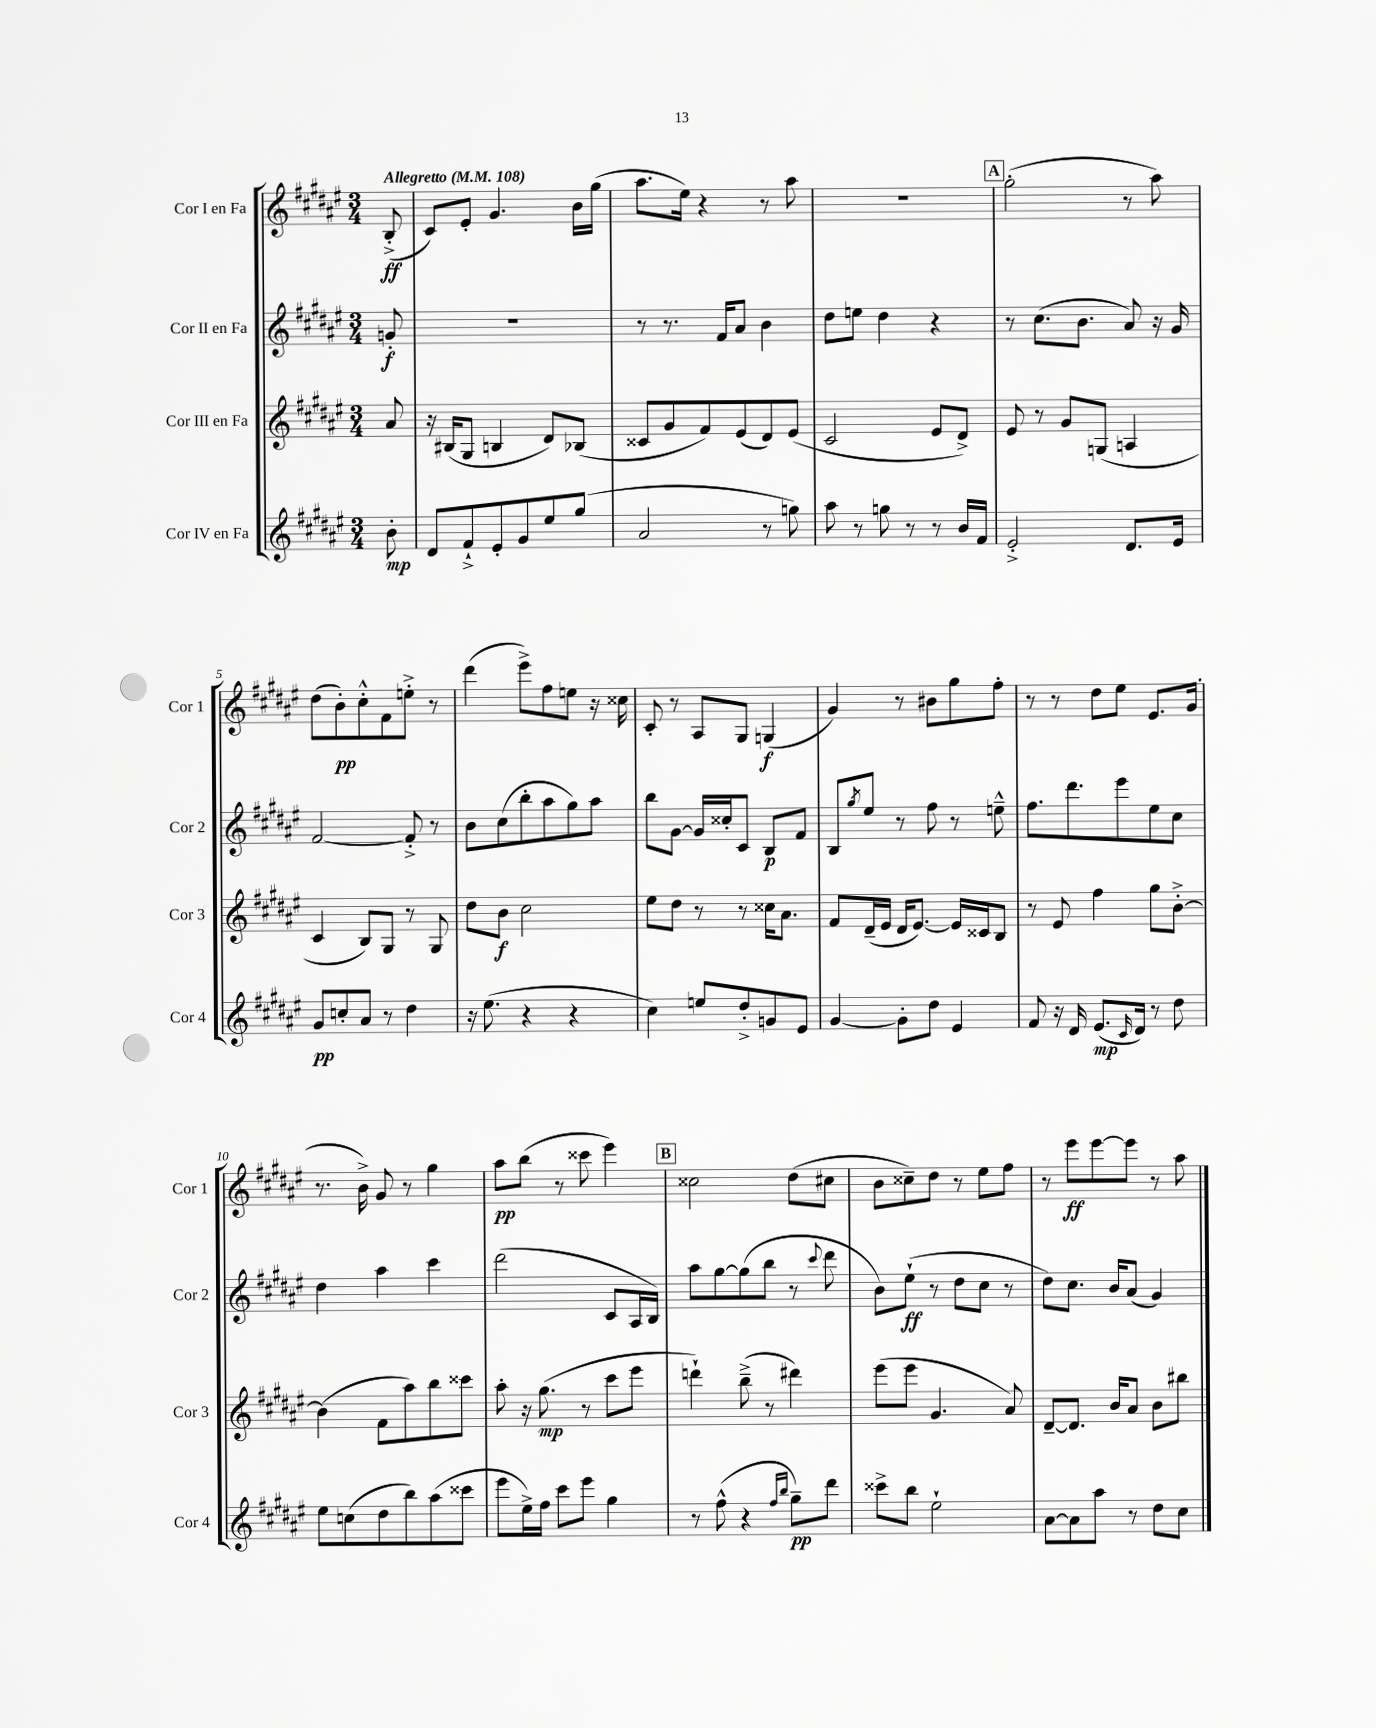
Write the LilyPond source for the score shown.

<<
\new StaffGroup <<
\new Staff = "s0" \with { instrumentName = "Cor I en Fa" shortInstrumentName = "Cor 1" } {
    \clef treble \key fis \major \numericTimeSignature \time 3/4 \partial 8 \tempo "Allegretto" 4 = 108
    b8-.->\ff( |
    cis'8) eis'8-. gis'4. b'16 gis''16( |
    ais''8. eis''16) r4 r8 ais''8 |
    R2. |
    \mark \markup { \box "A" } gis''2-.( r8 ais''8) |
    dis''8( b'8-.\pp) cis''8-.-^ fis'8 e''8-.-> r8 |
    dis'''4( eis'''8->) fis''8 e''8 r16 cisis''16 |
    cis'8-. r8 ais8 gis8 g4\f( |
    gis'4) r8 bis'8 gis''8 fis''8-. |
    r8 r8 dis''8 eis''8 eis'8. gis'16( |
    r8. b'16->) gis'8 r8 gis''4 |
    ais''8\pp b''8( r8 cisis'''8 eis'''4) |
    \mark \markup { \box "B" } cisis''2 dis''8( cis''8 |
    b'8 cisis''8--) dis''8 r8 eis''8 fis''8 |
    r8 eis'''8\ff eis'''8~ eis'''8 r8 ais''8 \bar "|." |
}
\new Staff = "s1" \with { instrumentName = "Cor II en Fa" shortInstrumentName = "Cor 2" } {
    \clef treble \key fis \major \numericTimeSignature \time 3/4 \partial 8
    g'8-.\f |
    R2. |
    r8 r8. fis'16 ais'8 b'4 |
    dis''8 e''8 dis''4 r4 |
    \mark \markup { \box "A" } r8 cis''8.( b'8. ais'8) r16 gis'16 |
    fis'2~ fis'8-.-> r8 |
    b'8 cis''8( b''8-. ais''8 gis''8) ais''8 |
    b''8 gis'8~ gis'16 cisis''16-. cis'8 b8\p fis'8 |
    b8 \acciaccatura { gis''8 } eis''8 r8 fis''8 r8 e''8---^ |
    fis''8. dis'''8. eis'''8 eis''8 cis''8 |
    dis''4 ais''4 cis'''4 |
    dis'''2( cis'8 ais16 b16) |
    \mark \markup { \box "B" } ais''8 gis''8~ gis''8( b''8 r8 \appoggiatura { cis'''8 } dis'''8 |
    b'8) eis''8-!\ff( r8 dis''8 cis''8 r8 |
    dis''8) cis''8. b'16 ais'8( gis'4) \bar "|." |
}
\new Staff = "s2" \with { instrumentName = "Cor III en Fa" shortInstrumentName = "Cor 3" } {
    \clef treble \key fis \major \numericTimeSignature \time 3/4 \partial 8
    ais'8 |
    r16 bis16( gis8 b4 dis'8) bes8( |
    cisis'8 gis'8 fis'8) eis'8( dis'8) eis'8( |
    cis'2 eis'8 dis'8->) |
    \mark \markup { \box "A" } eis'8 r8 gis'8 g8( a4 |
    cis'4 b8) gis8 r8 gis8 |
    dis''8 b'8\f cis''2 |
    eis''8 dis''8 r8 r8 cisis''16 ais'8. |
    fis'8 dis'16--( eis'16 dis'16 eis'8.~) eis'16 cisis'16 b8 |
    r8 eis'8 fis''4 gis''8 b'8~-.-> |
    b'4( fis'8 ais''8) b''8 cisis'''8 |
    ais''8-. r16 gis''8.\mp( r8 cis'''8 eis'''8 |
    \mark \markup { \box "B" } d'''4-!) b''8--->( r8 dis'''4) |
    eis'''8( eis'''8 gis'4. ais'8) |
    dis'8~-- dis'8. b'16 ais'8 b'8 bis''8 \bar "|." |
}
\new Staff = "s3" \with { instrumentName = "Cor IV en Fa" shortInstrumentName = "Cor 4" } {
    \clef treble \key fis \major \numericTimeSignature \time 3/4 \partial 8
    b'8-.\mp |
    dis'8 fis'8-!-> eis'8-. gis'8 eis''8 gis''8( |
    ais'2 r8 g''8) |
    ais''8 r8 g''8 r8 r8 b'16 fis'16 |
    \mark \markup { \box "A" } eis'2-.-> dis'8. eis'16 |
    gis'8\pp c''8-. ais'8 r8 dis''4 |
    r16 eis''8.( r4 r4 |
    cis''4) e''8 dis''8-.-> g'8 eis'8 |
    gis'4~ gis'8-. dis''8 eis'4 |
    fis'8 r16 dis'16 eis'8.\mp( \grace { cis'16 } dis'16) r8 dis''8 |
    eis''8 c''8( dis''8 b''8) ais''8( cisis'''8 |
    eis'''8 eis''16->) fis''16 cis'''8 eis'''8 gis''4 |
    \mark \markup { \box "B" } r8 fis''8-^( r4 \grace { fis''16 b''16 } gis''8--\pp) dis'''8 |
    cisis'''8-> b''8 eis''2-! |
    ais'8~ ais'8 ais''8 r8 dis''8 cis''8 \bar "|." |
}
>>
>>
